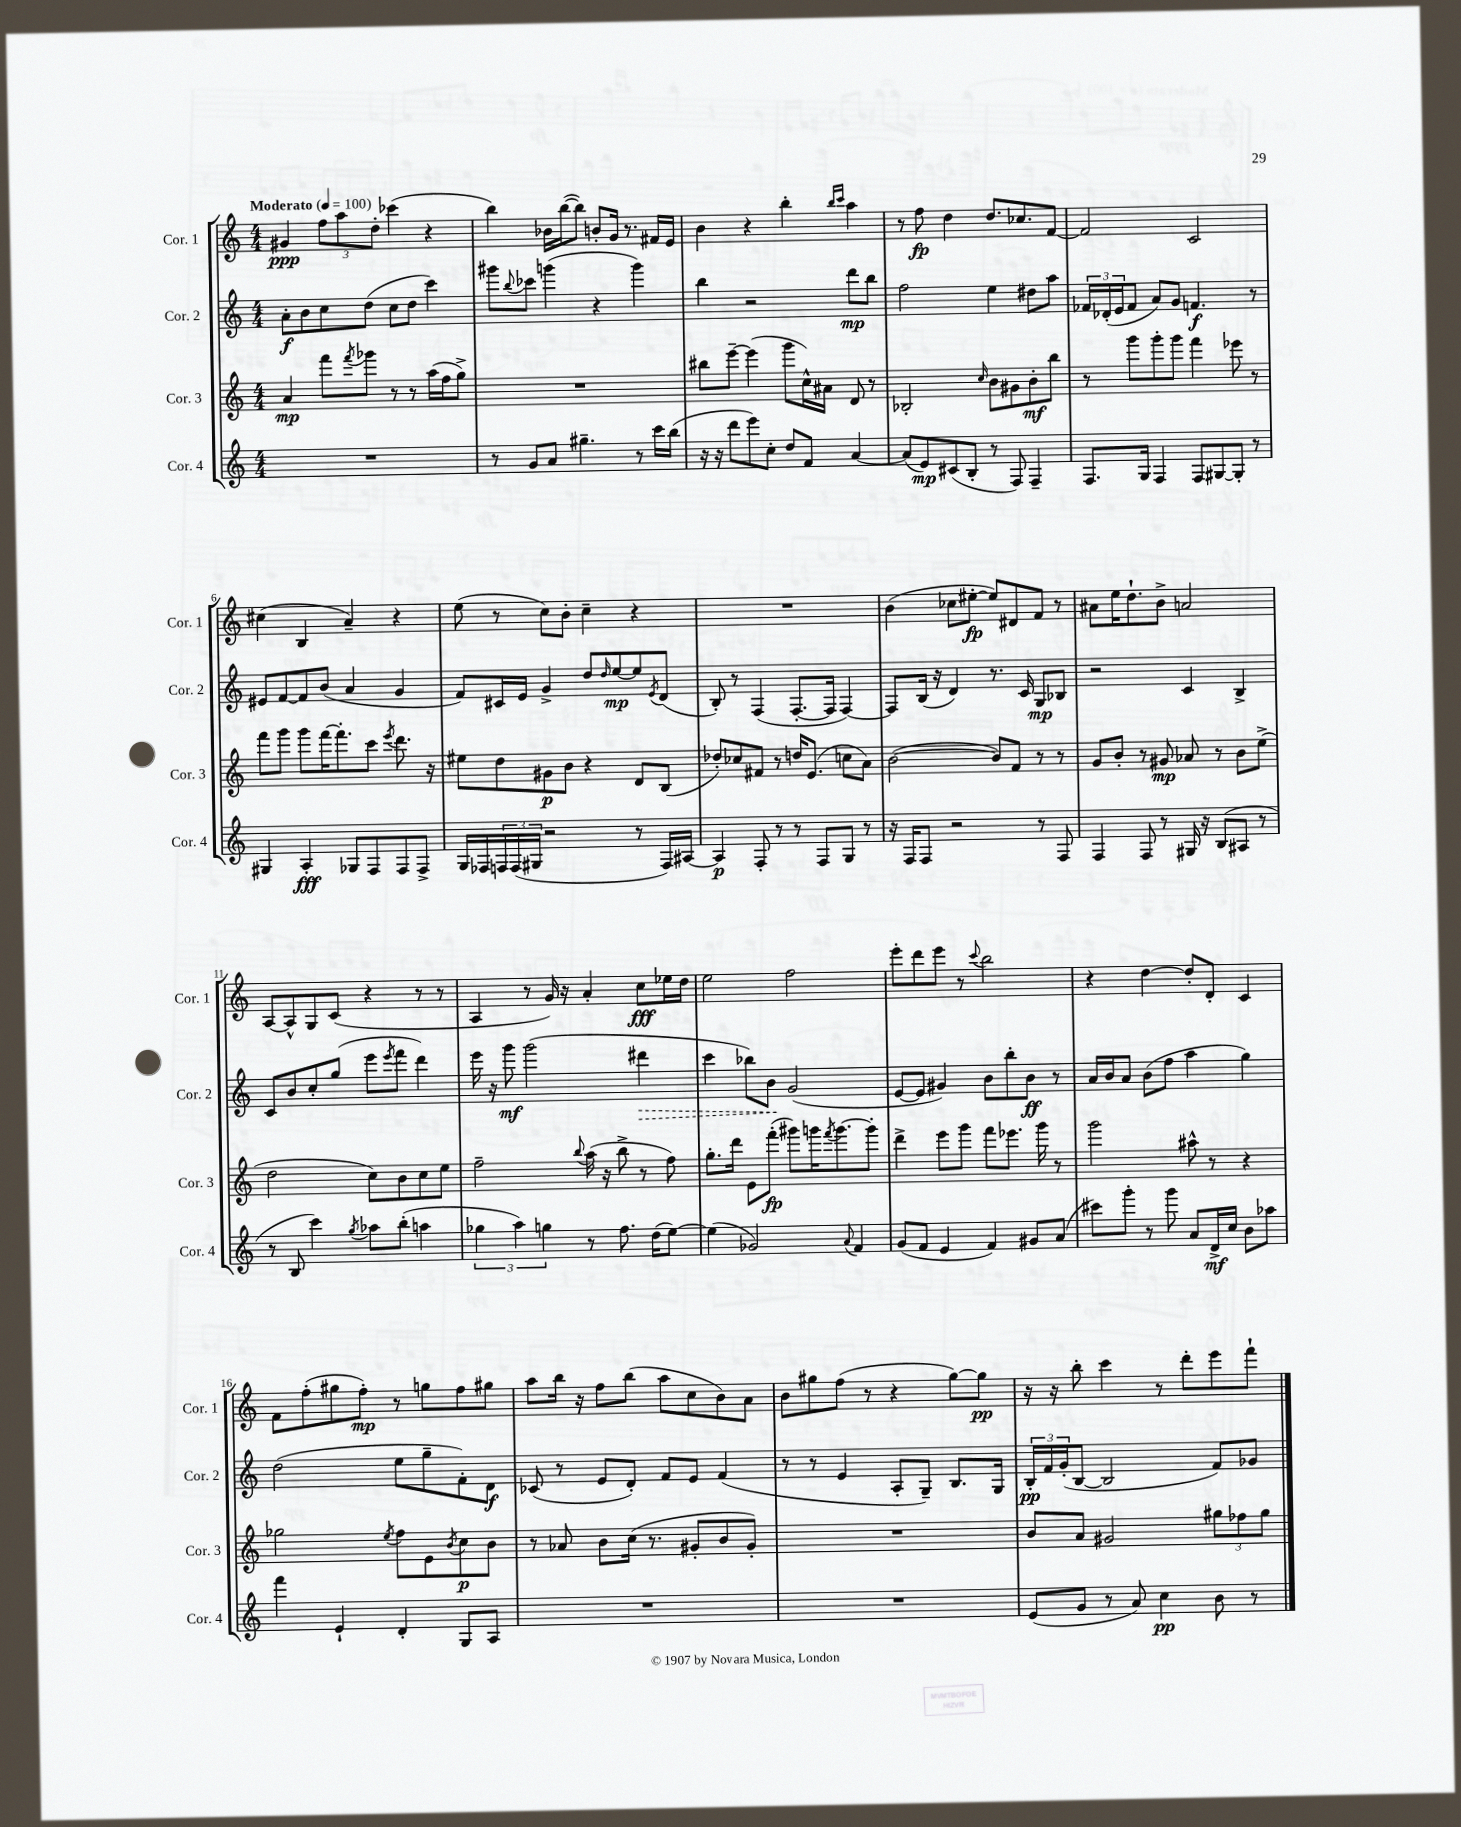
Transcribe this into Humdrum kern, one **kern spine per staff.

**kern	**dynam	**kern	**dynam	**kern	**dynam	**kern	**dynam
*part4	*part4	*part3	*part3	*part2	*part2	*part1	*part1
*staff4	*staff4	*staff3	*staff3	*staff2	*staff2	*staff1	*staff1
*I"Cor. 4	*	*I"Cor. 3	*	*I"Cor. 2	*	*I"Cor. 1	*
*I'Cor. 4	*	*I'Cor. 3	*	*I'Cor. 2	*	*I'Cor. 1	*
*clefG2	*	*clefG2	*	*clefG2	*	*clefG2	*
*k[]	*	*k[]	*	*k[]	*	*k[]	*
*M4/4	*	*M4/4	*	*M4/4	*	*M4/4	*
*MM100	*	*MM100	*	*MM100	*	*MM100	*
=1	=1	=1	=1	=1	=1	=1	=1
!	!	!	!	!	!	!LO:TX:a:B:t=Moderato	!
1r	.	4a/	mp	8a'\L	f	4g#X/	ppp
.	.	.	.	8b\	.	.	.
.	.	8fff\L	.	8cc\	.	12ff\L	.
.	.	.	.	.	.	12aa\	.
.	.	8qfff/	.	.	.	.	.
.	.	8ggg-X\J	.	(8dd\J	.	.	.
.	.	.	.	.	.	12dd'\J	.
.	.	8r	.	8cc\L	.	(4ccc-X\	.
.	.	8r	.	8dd\J	.	.	.
.	.	(16aa\LL	.	4ccc\)	.	4r	.
.	.	16ff\J	.	.	.	.	.
.	.	8gg^\J)	.	.	.	.	.
=2	=2	=2	=2	=2	=2	=2	=2
8r	.	1r	.	8ggg#X\L	.	4bb\)	.
.	.	.	.	8qqbb/	.	.	.
8g/L	.	.	.	8ccc-X\J	.	.	.
8a/J	.	.	.	(4gggn\	.	16b-X\LL	.
.	.	.	.	.	.	([16bb\J	.
4.gg#X~\	.	.	.	.	.	8bb\J])	.
.	.	.	.	4r	.	8bn'/L	.
.	.	.	.	.	.	16g/Jk	.
.	.	.	.	.	.	8.r	.
8r	.	.	.	4ggg\)	.	.	.
16ccc\LL	.	.	.	.	.	16f#X/LL	.
(16bb\JJ	.	.	.	.	.	16e/JJ	.
=3	=3	=3	=3	=3	=3	=3	=3
16r	.	8bb#X\L	.	4bb\	.	4b\	.
16r	.	.	.	.	.	.	.
8ddd\L	.	[8eee~\J	.	.	.	.	.
8eee\)	.	(4eee\]	.	2r	.	4r	.
8cc'\J	.	.	.	.	.	.	.
8dd/L	.	8ggg\L	.	.	.	4bb'\	.
8f/J	.	16cc^^\L)	.	.	.	.	.
.	.	16a#X\JJ	.	.	.	.	.
.	.	.	.	.	.	16qqbb/LL	.
.	.	.	.	.	.	16qqccc/JJ	.
[4a/	.	8d/	.	8ddd\L	mp	4aa\	.
.	.	8r	.	8bb\J	.	.	.
=4	=4	=4	=4	=4	=4	=4	=4
(8a/L]	.	2B-X'/	.	2ff\	.	8r	.
8e/)	mp	.	.	.	.	8ff\	fp
(8c#X/	.	.	.	.	.	4dd\	.
8B'/J	.	.	.	.	.	.	.
.	.	16qqcc/	.	.	.	.	.
8r	.	8b\L	.	4ee\	.	8.dd/L	.
8F/)	.	8g#X\	.	.	.	.	.
.	.	.	.	.	.	8.cc-X/	.
4F~/	.	8b'\	mf	8dd#X\L	.	.	.
.	.	8bb\J	.	8aa\J	.	[8f/J	.
=5	=5	=5	=5	=5	=5	=5	=5
8.F/L	.	8r	.	24f-X/LL	.	2f/]	.
.	.	.	.	(24d-X'/	.	.	.
.	.	.	.	24e/J	.	.	.
.	.	8ggg\L	.	8f-/J	.	.	.
16G/Jk	.	.	.	.	.	.	.
4F/	.	8ggg'\	.	8a/L)	.	.	.
.	.	8ggg\J	.	8g/J	.	.	.
8F/L	.	4fff\	.	4.fn/	f	2c/	.
[8G#X/	.	.	.	.	.	.	.
8G#'/J]	.	8eee-X\	.	.	.	.	.
8r	.	8r	.	8r	.	.	.
!!LO:LB:g=z
=6	=6	=6	=6	=6	=6	=6	=6
4G#X/	.	8fff\L	.	8e#X/L	.	(4cc#X\	.
.	.	8ggg\J	.	[8f/	.	.	.
4A'/	fff	8ggg\L	.	8f/]	.	4B/	.
.	.	[16fff\K	.	(8b/J	.	.	.
.	.	8.fff'\]	.	.	.	.	.
8G-X/L	.	.	.	4a/	.	4a~/)	.
8F/	.	8ccc\J	.	.	.	.	.
.	.	8qeee/	.	.	.	.	.
8F/	.	8.ddd\	.	4g/	.	4r	.
8F^/J	.	.	.	.	.	.	.
.	.	16r	.	.	.	.	.
=7	=7	=7	=7	=7	=7	=7	=7
16G/LL	.	8ee#X\L	.	8f/L)	.	(8ee\	.
16F-X/	.	.	.	.	.	.	.
24Fn/	.	8dd\	.	16c#X/L	.	8r	.
(24F/	.	.	.	.	.	.	.
.	.	.	.	16e/JJ	.	.	.
24G#X/JJ	.	.	.	.	.	.	.
2r	.	8g#X\	p	4g^/	.	8cc\L)	.
.	.	8b\J	.	.	.	8b'\J	.
.	.	4r	.	8dd/L	.	4cc~\	.
.	.	.	.	16qqdd/	.	.	.
.	.	.	.	[8ee/	mp	.	.
8r	.	8d/L	.	8ee/]	.	4r	.
.	.	.	.	8qe/	.	.	.
16F/LL)	.	(8B/J	.	(8d/J	.	.	.
[16A#X/JJ	.	.	.	.	.	.	.
=8	=8	=8	=8	=8	=8	=8	=8
4A#/]	p	8dd-X'/L)	.	8B'/)	.	1r	.
.	.	8cc-X/	.	8r	.	.	.
8F'/	.	8f#X/J	.	(4F/	.	.	.
8r	.	8r	.	.	.	.	.
8r	.	16ddn/KL	.	[8.F'/L	.	.	.
.	.	(8.e/J	.	.	.	.	.
8F/L	.	.	.	.	.	.	.
.	.	.	.	16F/Jk]	.	.	.
8G/J	.	8ccn\L	.	[4F/)	.	.	.
8r	.	8a\J)	.	.	.	.	.
=9	=9	=9	=9	=9	=9	=9	=9
16r	.	([2b\	.	8F/L]	.	(4b\	.
16F/KL	.	.	.	.	.	.	.
8F/J	.	.	.	(16B/Jk	.	.	.
.	.	.	.	16r	.	.	.
2r	.	.	.	4d/)	.	8cc-X\L	.
.	.	.	.	.	.	[8ee#X'\J	fp
.	.	8b/L])	.	8.r	.	8ee#/L])	.
.	.	8f/J	.	.	.	8d#X/	.
.	.	.	.	16c/	.	.	.
8r	.	8r	.	8G/L	mp	8f/J	.
8F/	.	8r	.	8B-X/J	.	8r	.
=10	=10	=10	=10	=10	=10	=10	=10
4F/	.	8g/L	.	2r	.	8a#X\L	.
.	.	8b'/J	.	.	.	16ee\K	.
.	.	.	.	.	.	8.dd`\	.
8F/	.	8r	.	.	.	.	.
8r	.	8g#X/	mp	.	.	8b^\J	.
16G#X/	.	8a-X/	.	4c/	.	2an/	.
16r	.	.	.	.	.	.	.
(8B/L	.	8r	.	.	.	.	.
8A#X/J	.	8b\L	.	4B^/	.	.	.
8r	.	(8ee^\J	.	.	.	.	.
!!LO:LB:g=z
=11	=11	=11	=11	=11	=11	=11	=11
8r	.	2dd\	.	8c/L	.	[8A/L	.
8B/	.	.	.	8b/	.	8A^^/]	.
4ccc\)	.	.	.	8cc'/	.	8G/	.
.	.	.	.	(8gg/J	.	(8c/J	.
8qgg/	.	.	.	.	.	.	.
8aa-X\L	.	8cc\L)	.	8eee\L	.	4r	.
.	.	.	.	8qeee/	.	.	.
(8bb'\J	.	8b\	.	8fff\J	.	.	.
4aan\	.	8cc\	.	4ddd\)	.	8r	.
.	.	8ee\J	.	.	.	8r	.
=12	=12	=12	=12	=12	=12	=12	=12
6gg-X\	.	2ff~\	.	16eee\	.	4A/	.
.	.	.	.	16r	.	.	.
.	.	.	.	8ggg\	mf	.	.
6aa\)	.	.	.	.	.	.	.
.	.	.	.	(2ggg\	.	8r	.
6ggn\	.	.	.	.	.	.	.
.	.	.	.	.	.	16g/)	.
.	.	.	.	.	.	16r	.
.	.	8qqbb/	.	.	.	.	.
8r	.	(16aa\	.	.	.	4a'/	.
.	.	16r	.	.	.	.	.
8.ff\	.	8bb^\	.	.	.	.	.
!	!	!	!	!	!LO:HP:b	!	!
.	.	8r	.	4ddd#X\	>	8cc\L	fff
(16dd\KL	.	.	.	.	.	.	.
[8ee\J)	.	8ff\)	.	.	.	16ee-X\L	.
.	.	.	.	.	.	16dd\JJ	.
=13	=13	=13	=13	=13	=13	=13	=13
(4ee\]	.	8.gg'\L	.	4ccc\	.	2ee\	.
.	.	16ddd\Jk	.	.	.	.	.
2g-X/)	.	8e\L	.	8bb-X\L)	.	.	.
.	.	(8fff'\J	fp	8b\J	.	.	.
.	.	8ggg#X\L)	.	(2g/	]	2ff\	.
.	.	16gggn\K	.	.	.	.	.
.	.	8qfff/	.	.	.	.	.
.	.	[8.ggg\	.	.	.	.	.
8qqa/	.	.	.	.	.	.	.
4f/	.	.	.	.	.	.	.
.	.	8ggg'\J]	.	.	.	.	.
=14	=14	=14	=14	=14	=14	=14	=14
(8g/L	.	4ddd^\	.	[8e/L	.	8eee'\L	.
8f/J	.	.	.	8e/J]	.	8ddd\	.
4e/	.	8eee\L	.	4g#X/)	.	8eee\J	.
.	.	8ggg\J	.	.	.	8r	.
.	.	.	.	.	.	8qqccc/	.
4f/)	.	8fff\L	.	8b\L	.	2bb\	.
.	.	8.eee-X\J	.	8bb'\	.	.	.
8g#X/L	.	.	.	8b\J	ff	.	.
.	.	16ggg\	.	.	.	.	.
(8a/J	.	8r	.	8r	.	.	.
=15	=15	=15	=15	=15	=15	=15	=15
8ccc#X\L)	.	2ggg\	.	16a/LL	.	4r	.
.	.	.	.	16b/J	.	.	.
8ggg'\J	.	.	.	8a/J	.	.	.
8r	.	.	.	(8b\L	.	[4dd\	.
8ggg\	.	.	.	8ff\J	.	.	.
8a/L	.	8aa#X^^\	.	4aa\	.	8dd'/L]	.
16d^/L	mf	8r	.	.	.	8d'/J	.
16cc/JJ	.	.	.	.	.	.	.
8b\L	.	4r	.	4gg\)	.	4c/	.
8aa-X\J	.	.	.	.	.	.	.
!!LO:LB:g=z
=16	=16	=16	=16	=16	=16	=16	=16
4fff\	.	2gg-X\	.	(2dd\	.	8f\L	.
.	.	.	.	.	.	(8ff'\	.
4e`/	.	.	.	.	.	8gg#X\	.
.	.	.	.	.	.	8ff'\J)	mp
.	.	8qee/	.	.	.	.	.
4d'/	.	8ff\L	.	8ee\L	.	8r	.
.	.	8e\	.	8gg~\	.	8ggn\L	.
.	.	8qb/	.	.	.	.	.
8G/L	.	8cc\	p	8f'\)	.	8ff\	.
8A/J	.	8b\J	.	8d\J	f	8gg#X\J	.
=17	=17	=17	=17	=17	=17	=17	=17
1r	.	8r	.	(8c-X/	.	8aa\L	.
.	.	8a-X/	.	8r	.	16bb\Jk	.
.	.	.	.	.	.	16r	.
.	.	8b\L	.	8e/L	.	8ff\L	.
.	.	(16cc\Jk	.	8d'/J)	.	(8bb\J	.
.	.	8.r	.	.	.	.	.
.	.	.	.	8f/L	.	8aa\L	.
.	.	8g#X'/L	.	8e/J	.	8cc\	.
.	.	8b/	.	(4f/	.	8b\)	.
.	.	8g#'/J)	.	.	.	8a\J	.
=18	=18	=18	=18	=18	=18	=18	=18
1r	.	1r	.	8r	.	8b\L	.
.	.	.	.	8r	.	8gg#X\	.
.	.	.	.	4e/	.	(8ff\J	.
.	.	.	.	.	.	8r	.
.	.	.	.	8A'/L	.	4r	.
.	.	.	.	8G~/J)	.	.	.
.	.	.	.	8.B/L	.	[8gg#\L)	.
.	.	.	.	.	.	8gg#\J]	pp
.	.	.	.	16G/Jk	.	.	.
=19	=19	=19	=19	=19	=19	=19	=19
(8e/L	.	8b/L	.	24B'/LL	pp	16r	.
.	.	.	.	24f/	.	.	.
.	.	.	.	.	.	16r	.
.	.	.	.	(24g'/J	.	.	.
8g/J	.	8a/J	.	[8B/J	.	8bb'\	.
8r	.	2g#X/	.	2B/]	.	4ccc\	.
8a/)	.	.	.	.	.	.	.
4cc\	pp	.	.	.	.	8r	.
.	.	.	.	.	.	8ddd'\L	.
8b\	.	12gg#X\L	.	8f/L)	.	8eee\	.
.	.	12ff-X\	.	.	.	.	.
8r	.	.	.	8g-X/J	.	8fff`\J	.
.	.	12gg#\J	.	.	.	.	.
==	==	==	==	==	==	==	==
*-	*-	*-	*-	*-	*-	*-	*-
